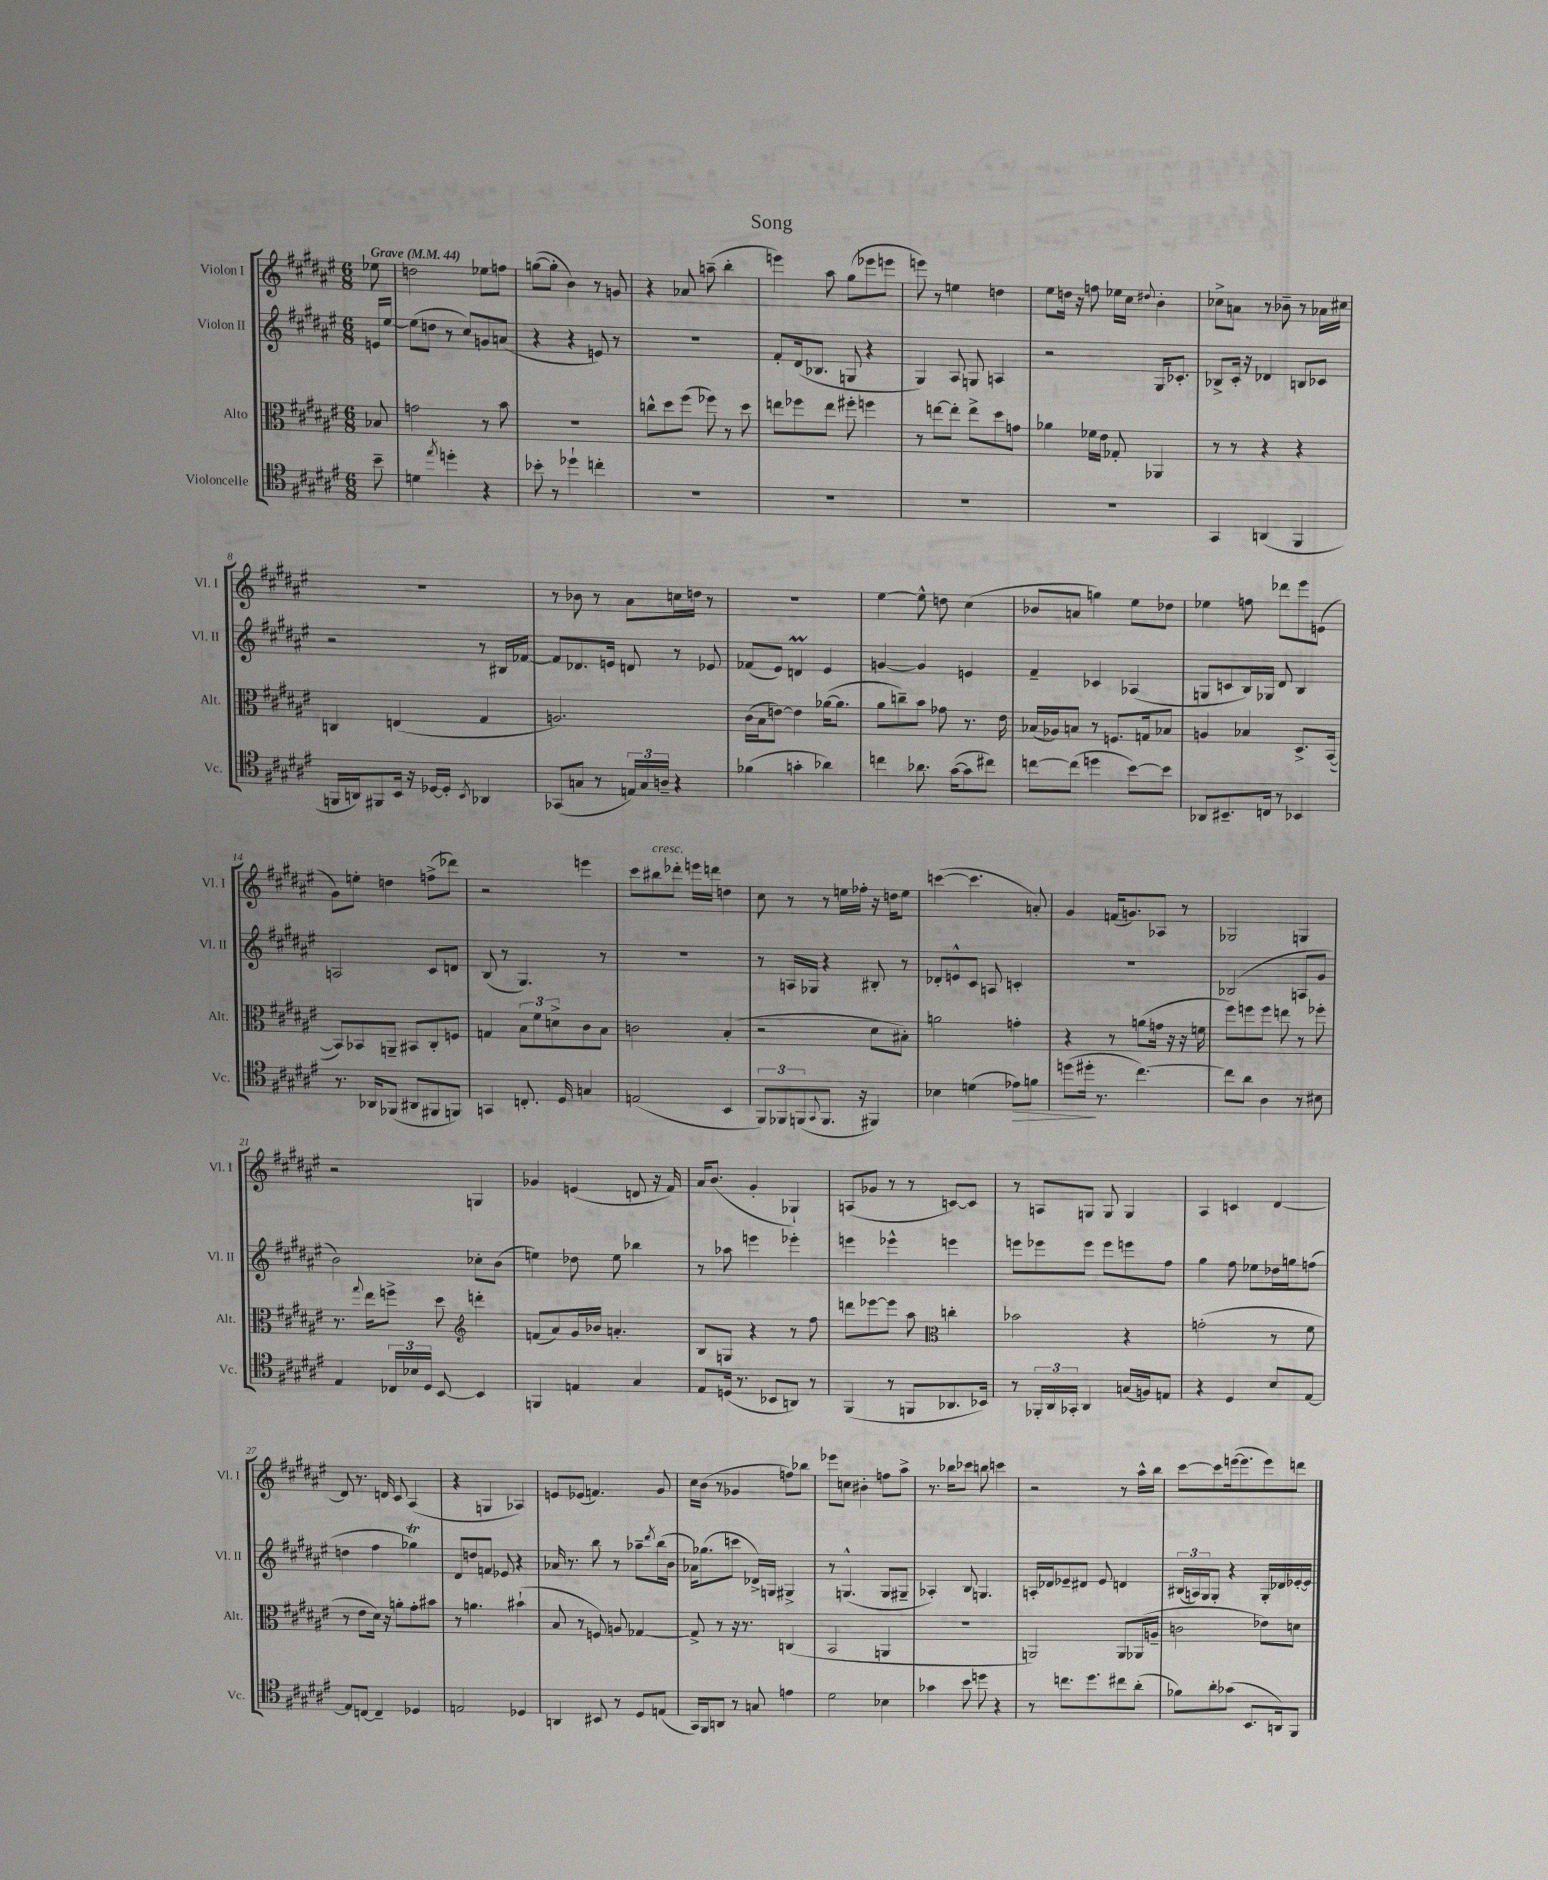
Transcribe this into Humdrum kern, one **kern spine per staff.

**kern	**kern	**kern	**kern
*staff4	*staff3	*staff2	*staff1
*clefC4	*clefC3	*clefG2	*clefG2
*k[f#c#g#d#a#e#]	*k[f#c#g#d#a#e#]	*k[f#c#g#d#a#e#]	*k[f#c#g#d#a#e#]
*M6/8	*M6/8	*M6/8	*M6/8
*MM44	*MM44	*MM44	*MM44
8b~	8B-	16e	8ee-
.	.	[16ee#	.
=	=	=	=
4d	2g	(8ee#]	2dd
.	.	8dd	.
8qee#	.	.	.
4dd'	.	8r	.
.	.	8cc#)	.
4r	8r	8g	8ee-
.	8b	(8a	8ff
=	=	=	=
8b-'	2.r	4r	([8gg
8r	.	.	8gg']
4dd-`	.	4r	4b)
4cc'	.	8e)	8r
.	.	8r	8g
=	=	=	=
2.r	8cc^^	2.r	4r
.	8dd#	.	.
.	(8ff#	.	8a-
.	8ff-)	.	(8aa~
.	8r	.	4bb'
.	8dd#	.	.
=	=	=	=
2.r	8ee	8f#'	4eee)
.	8ff-	(16d#	.
.	.	8.B-	.
.	8ee	.	8aa#
.	8ff#'	8G	(8gg#
.	4ff	4r	8eee-
.	.	.	8eee
=	=	=	=
2.r	8r	4G#)	8eee)
.	[8ee	.	8r
.	8ee']	8A#	4ee
.	8ee^	8G	.
.	8dd#	4A	4dd
.	8g	.	.
=	=	=	=
2.r	4a-	2r	8ee#
.	.	.	16dd
.	.	.	16r
.	16f-	.	8ff
.	16e#	.	.
.	8G-'	.	16ee-
.	.	.	16cc#
.	.	.	8qqdd#
.	4AA-	16G#	4b'
.	.	8.c-'	.
=	=	=	=
4GG#	8r	8B-^	8cc-^
.	8r	16c#'	8a
.	.	16r	.
(4AA	4r	4d-	8r
.	.	.	8b-~
4FF#	4r	8B	8r
.	.	8c-	16a-
.	.	.	16cc#
=	=	=	=
16FF	4C	2r	2.r
16AA)	.	.	.
8FF#	.	.	.
16BB	(4E	.	.
16r	.	.	.
[16D-	.	.	.
16D-']	.	.	.
8qBB	.	.	.
4AA-	4G#	8r	.
.	.	16B#	.
.	.	[16f-	.
=	=	=	=
(8GG-	2.A)	8f-]	8r
8G	.	8.d-	8b-
8r	.	.	8r
.	.	16e	.
24E)	.	8d	8a#
24G	.	.	.
24A~	.	.	.
4r	.	8r	16cc
.	.	.	16dd
.	.	8e-	8r
=	=	=	=
(4f-	(16c#	(8f-	2.r
.	16B	.	.
.	[8e)	8e#)	.
4g'	4e]	4d	.
4a-)	([16a-	4e#	.
.	8.a-]	.	.
=	=	=	=
4cc	8a#	[4g	[4ee#
.	8cc~)	.	.
8.a-	8b	4g]	8ee#^^]
.	8g-	.	8dd
([16g#	.	.	.
8g#]	8.r	4e	(4cc#
8cc#)	.	.	.
.	16e#	.	.
=	=	=	=
[8cc	(16B-	4f#~	8b-
.	16A-)	.	.
(8cc]	8B	.	8a
4dd	8r	4c-	4gg)
.	8.F	.	.
[8b)	.	(4A-	8ee#
.	16G	.	.
8b]	8B-	.	8dd-
=	=	=	=
8AA-	4A	8G	4ee-
8.BB#~	.	8c	.
.	4B-	16B)	8ff
16C	.	16G-	.
8r	.	8d#	8ddd-
4BB-	8.D#^	4B	8eee#
.	.	.	(8e
.	([16BB	.	.
=	=	=	=
8.r	8BB])	2A	8g#)
.	8BB-	.	8ee'
16AA-	.	.	.
(8FF-	8AA~	.	4dd
8AA#	8BB#	.	.
8FF#	8C#'	8c#	(8ff^
8FF)	8F	8d	8ddd-)
=	=	=	=
4GG	4G	(8B	2r
.	.	8r	.
8.C'	12B	4.G#)	.
.	12f#	.	.
.	12d^	.	.
16D#	.	.	.
4G	8c#	.	4eee
.	8B	8r	.
=	=	=	=
(2E	2c	2.r	8ccc#
.	.	.	8bb#
.	.	.	8ddd-'
.	.	.	16eee
.	.	.	16ddd
4BB	(4B'	.	4dd
=	=	=	=
12FF#)	2r	8r	8cc#
12FF-	.	.	.
.	.	16A	8r
(12FF	.	.	.
.	.	16G-	.
8qqGG#	.	.	.
8.FF	.	4r	8r
.	.	.	16ee
16r	.	.	16ff-'
4FF#)	8d#	8B#'	16r
.	.	.	16dd
.	8B#')	8r	8ee
=	=	=	=
4B-	2a	8d-'	([4ccc
.	.	8e^^	.
(4d	.	8c#	4.ccc]
.	.	8A	.
8e-)	4g'	4c'	.
8f	.	.	8a')
=	=	=	=
(8dd	4r	2.r	4g#
16dd#'	.	.	.
8.r	.	.	.
.	8r	.	(16f
.	.	.	8.g)
[4.cc#)	(8a	.	.
.	16g	.	8A-
.	16r	.	.
.	16r	.	8r
.	16f	.	.
=	=	=	=
8cc#]	8ff#)	(2B-	2G-
8a#	8ff	.	.
4A#	8ff	.	.
.	8ee	.	.
8r	8r	8A	4G
8B#	8ff-'	8g#	.
=	=	=	=
4E#	8.r	2b)	2r
.	8qqgg#	.	.
.	16ee#	.	.
24C-	8ff^	.	.
24B-	.	.	.
24D#	.	.	.
[8BB	8dd#	.	.
*	*clefG2	*	*
4BB]	4ddd'	8cc-'	4G
.	.	(8b	.
=	=	=	=
4FF	(8f	4ee)	4g-
.	8a#)	.	.
4E	16g#	8dd-	(4e
.	16b-	.	.
.	4.a'	8ee	.
4G#	.	4bb-	8d
.	.	.	16r
.	.	.	16f#)
=	=	=	=
8E#	8B	8r	16a#
.	.	.	(8.b
(16D	8G	8aa-	.
8.r	.	.	.
.	4r	4eee	4g#'
8BB-	.	.	.
8AA)	8r	4eee-'	4G-`)
8r	8ff#	.	.
=	=	=	=
(4FF#	8ddd	4eee	(8A
.	[8eee-	.	8g-
8r	8eee-]	4eee-^^	8r
8FF	8aa#	.	8r
*	*clefC3	*	*
8.AA-	4cc'	4eee	[8c)
.	.	.	8c]
16BB-)	.	.	.
=	=	=	=
8r	2b-	8eee	8r
24FF-'	.	8eee-	8A
24AA#	.	.	.
24GG-'	.	.	.
4AA#	.	8eee-	8G
.	.	8eee-	8G
(16G	4r	8eee	4G
16F)	.	.	.
8E	.	8ff#	.
=	=	=	=
4r	(2g'	4gg#	4A#
4D#	.	8ff#	4c
.	.	8ee-	.
8B	8r	16dd-	[4d#
.	.	16gg	.
[8E#	8f#	(8ff	.
=	=	=	=
8E#]	8r	4dd	8d#]
[8C	8e#	.	8.r
4C~]	16d#)	4ff#	.
.	16r	.	16d
.	8a'	.	8c#
4D-	8g#'	4gg-)	(4A#
.	8b#	.	.
=	=	=	=
2E	8r	8d#	4r
.	4.a	8dd	.
.	.	8f	4G
.	.	8e-	.
4D-	(4b#`	4r	4A-)
=	=	=	=
4AA	8B	16a-	8e
.	.	8.r	.
.	8r	.	(8e-
8BB#	8F)	8bb	4.f)
8r	8A	8r	.
8D#	[4G-	8aa-~	.
.	.	8qddd#	.
(8E	.	(16bb	8g#
.	.	16b	.
=	=	=	=
16GG#)	8G-^]	16a-)	16cc#
16FF#	.	(8.gg-	(16b
8AA	8r	.	8r
8r	16r	8ccc	4g-
.	8.r	.	.
8G	.	16d-^)	.
.	.	16G	.
4e	(4C	4G#^	8ff)
.	.	.	8bb-
=	=	=	=
2d#	2BB	8r	8eee-
.	.	(4.G^^	8cc
.	.	.	4b#'
4B-	4AA	8G	8ff
.	.	8G#~	8aa#^
=	=	=	=
4g-	2.r	4A-')	8.r
.	.	.	16bb-
8b	.	8B	8ccc-
8dd	.	4.G	8bb
4r	.	.	4ccc
=	=	=	=
8r	2AA)	16A'	2r
.	.	16d-	.
8.cc	.	8e-~	.
.	.	8d#	.
8.dd#	.	.	.
.	.	8e-	.
8cc#	8AA	4d	8r
(8a#'	(16AA-	.	16aa#^^
.	16A~	.	16bb
=	=	=	=
8f-)	2c	(24B#	[8ccc#
.	.	24A)	.
.	.	24G#	.
8a#'	.	8G#'	8ccc#]
(8g-	.	4r	([16eee
.	.	.	8.eee]
8.BB	.	.	.
.	8e-)	16G#'	8eee)
16AA)	.	16d-	.
8FF#	8d	[16e-'	8ddd
.	.	16e-]	.
==	==	==	==
*-	*-	*-	*-
